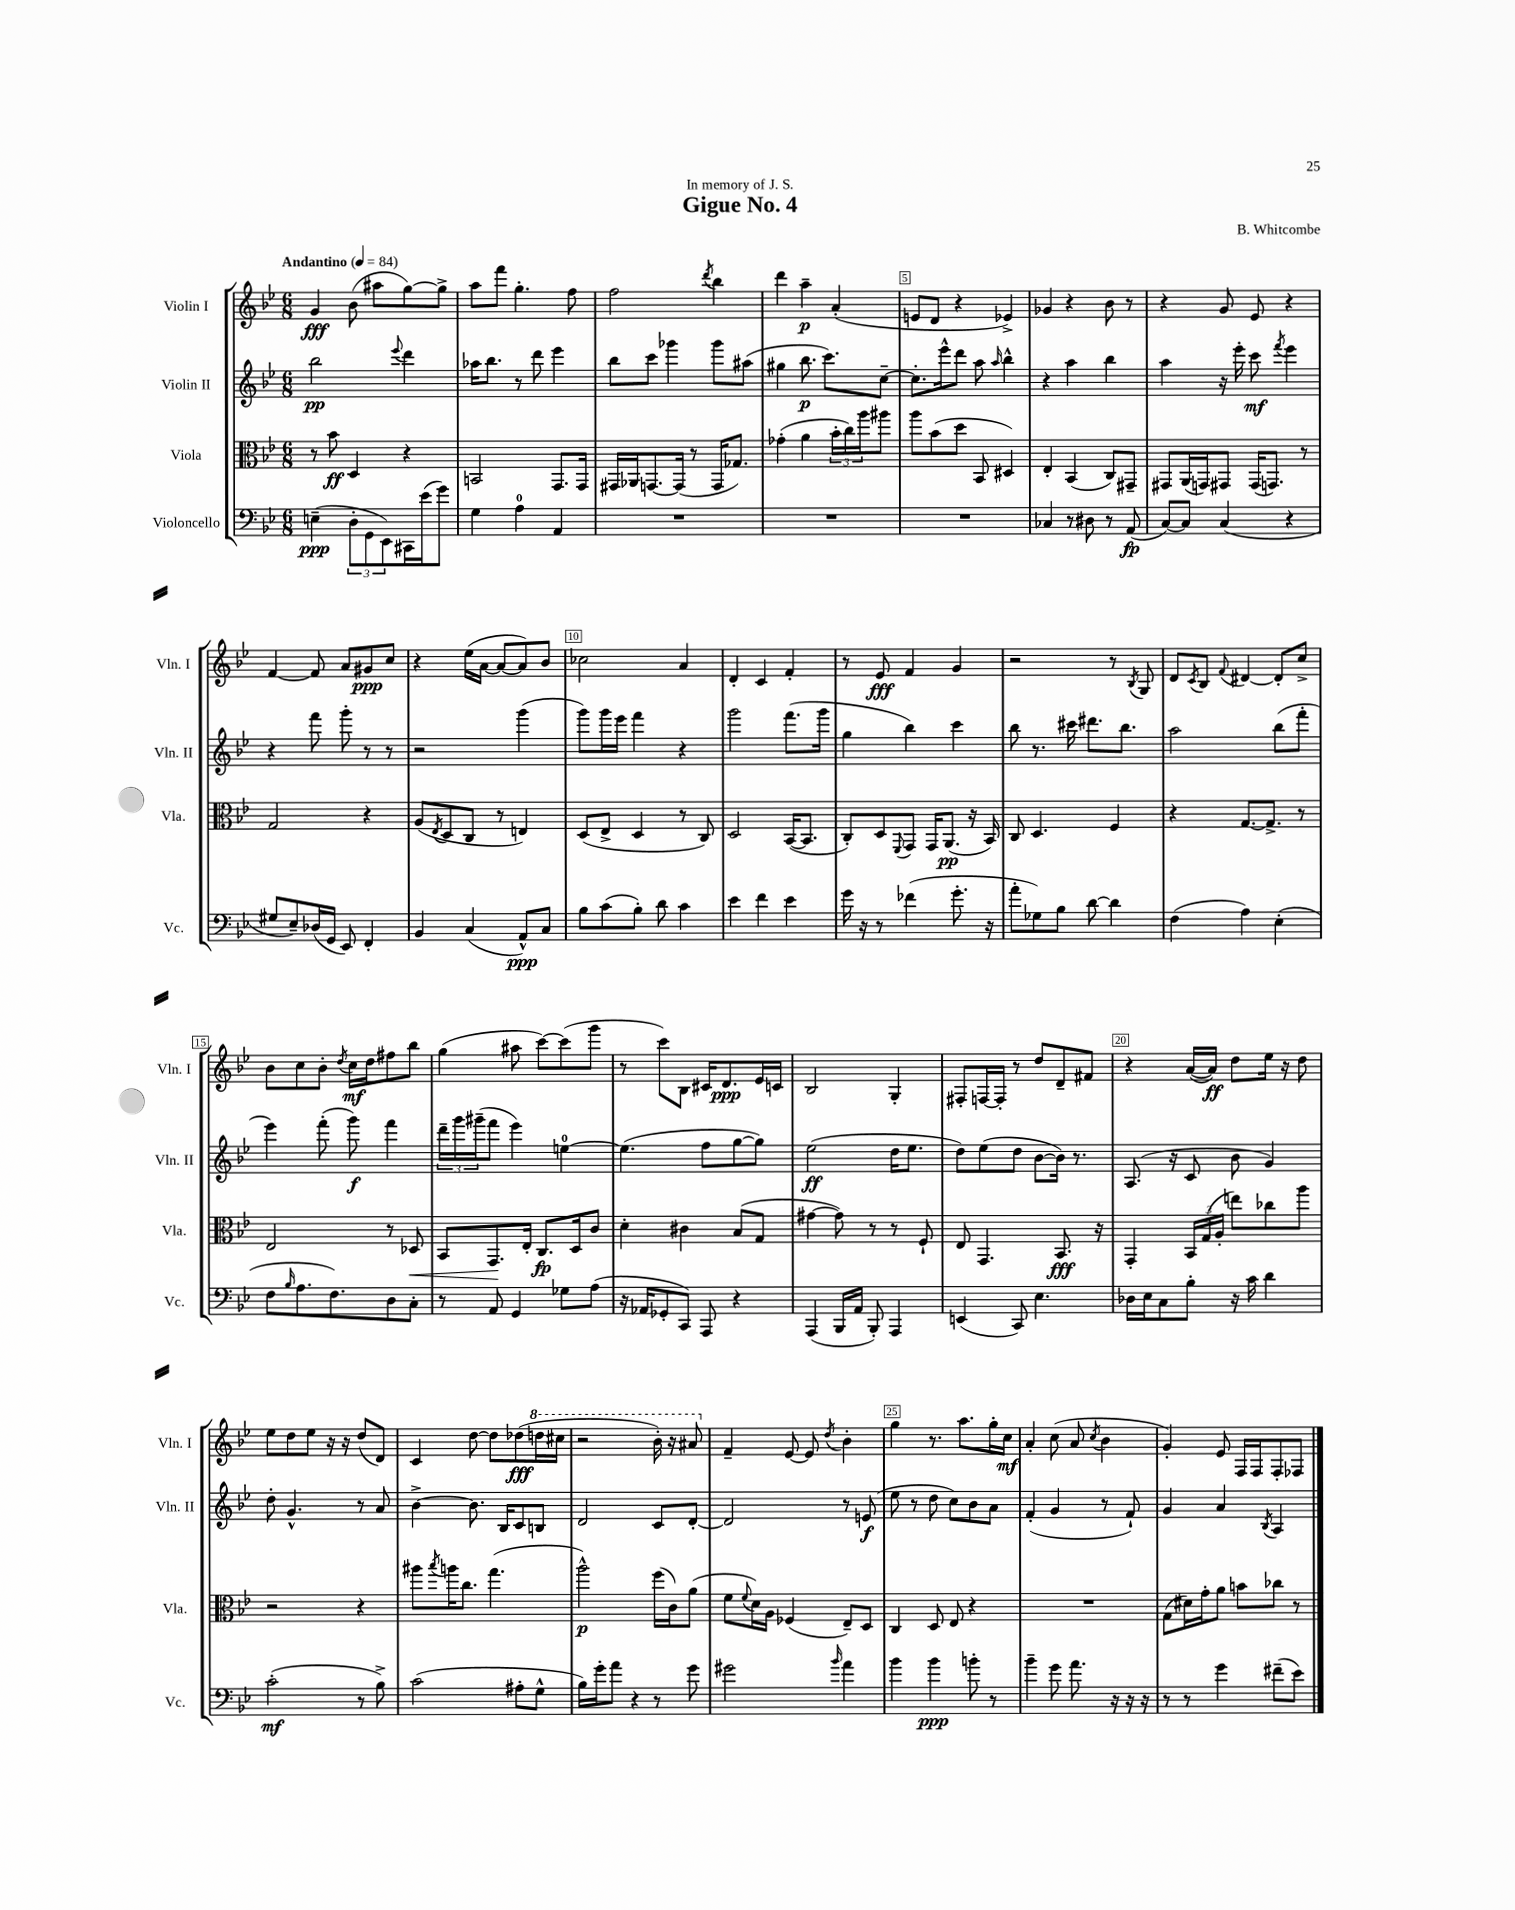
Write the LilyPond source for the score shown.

\header { title = "Gigue No. 4" composer = "B. Whitcombe" dedication = "In memory of J. S." }
<<
\new StaffGroup <<
\new Staff = "s0" \with { instrumentName = "Violin I" shortInstrumentName = "Vln. I" } {
    \clef treble \key bes \major \numericTimeSignature \time 6/8 \tempo "Andantino" 4 = 84
    g'4\fff bes'8( ais''8 g''8~) g''8-> |
    a''8 f'''8 g''4.-. f''8 |
    f''2 \acciaccatura { d'''8 } bes''4 |
    d'''4 a''4--\p a'4-.( |
    e'8 d'8 r4 ees'4->) |
    ges'4 r4 bes'8 r8 |
    r4 g'8 ees'8 r4 |
    f'4~ f'8 a'8 gis'8\ppp c''8 |
    r4 ees''16( a'16~ a'8~ a'8) bes'8 |
    ces''2 a'4 |
    d'4-. c'4 f'4-. |
    r8 ees'8\fff f'4 g'4 |
    r2 r8 \acciaccatura { bes8 } g8 |
    d'8 \acciaccatura { c'8 } bes8 \appoggiatura { f'8 } dis'4~ dis'8-. c''8-> |
    bes'8 c''8 bes'8-. \acciaccatura { d''8 } c''16\mf d''16 fis''8 bes''8 |
    g''4( ais''8 c'''8~) c'''8( g'''8 |
    r8 c'''8) bes8 cis'16 d'8.\ppp ees'16 c'16 |
    bes2 g4-. |
    fis8-. f16~ f16-. r8 d''8 d'8-- fis'8 |
    r4 a'16~( a'16\ff) d''8 ees''16 r16 d''8 |
    ees''8 d''8 ees''8 r16 r16 d''8( d'8) |
    c'4 d''8~ d''8 des''8\fff( \ottava #1 d'''!16 cis'''16 |
    r2 bes''16-.) r16 ais''8 \ottava #0 |
    f'4-- ees'8~ ees'8 \acciaccatura { d''8 } bes'4-. |
    g''4 r8. a''8. g''16-. c''16\mf |
    a'4-. c''8( a'8 \acciaccatura { c''8 } bes'4 |
    g'4-.) ees'8 f16 f16 f8-. fes8 \bar "|." |
}
\new Staff = "s1" \with { instrumentName = "Violin II" shortInstrumentName = "Vln. II" } {
    \clef treble \key bes \major \numericTimeSignature \time 6/8
    bes''2\pp \appoggiatura { ees'''8 } d'''4 |
    aes''16 bes''8. r8 d'''8 ees'''4 |
    bes''8 c'''8 ges'''4 ges'''8 ais''8( |
    gis''4 bes''8.\p c'''8.) c''8~-- |
    c''8.-. ees'''16-^ d'''8 a''8 \grace { a''16 } bes''4-^ |
    r4 a''4 bes''4 |
    a''4 r16 ees'''16-. c'''8\mf \acciaccatura { f'''8 } ees'''4 |
    r4 f'''8 g'''8-. r8 r8 |
    r2 g'''4( |
    g'''8) g'''16 ees'''16 f'''4 r4 |
    g'''2 f'''8.( g'''16 |
    g''4 bes''4) c'''4 |
    bes''8 r8. cis'''16 dis'''8. bes''8. |
    a''2 bes''8( f'''8-. |
    ees'''4) f'''8-.( g'''8\f) f'''4 |
    \tuplet 3/2 { d'''16-- g'''16 gis'''16--( } f'''8 ees'''4) e''4-0~ |
    e''4.( f''8 g''8~ g''8) |
    ees''2\ff( d''16 ees''8. |
    d''8) ees''8( d''8 bes'8~ bes'16) r8. |
    a8.( r16 c'8 bes'8 g'4) |
    d''8-. g'4.-^ r8 a'8 |
    bes'4~-> bes'8. bes16 c'8 b8 |
    d'2 c'8 d'8~-. |
    d'2 r8 e'8\f( |
    ees''8 r8 d''8 c''8) bes'8 a'8 |
    f'4-.( g'4 r8 f'8-!) |
    g'4 a'4 \acciaccatura { bes8 } a4 \bar "|." |
}
\new Staff = "s2" \with { instrumentName = "Viola" shortInstrumentName = "Vla." } {
    \clef alto \key bes \major \numericTimeSignature \time 6/8
    r8 bes'8\ff d4 r4 |
    b,2 g,8. g,16 |
    gis,16 aes,16 g,8.~ g,16( r8 g,16 ges8.) |
    ges'4-.( a'4 \tuplet 3/2 { bes'16-. c''16) a''16 } ais''8 |
    a''8 bes'8( d''8 bes,8 dis4) |
    ees4-. bes,4( c8) gis,8-- |
    gis,8 a,16( g,16) gis,8 gis,16( g,8.) r8 |
    g2 r4 |
    a8( \acciaccatura { ees8 } d8 c8 r8 e4) |
    d8( ees8-> d4 r8 c8) |
    d2 bes,16~( bes,8. |
    c8-.) d8 \appoggiatura { f,8 } g,8 g,16 a,8.\pp( r16 bes,16) |
    c8 d4. f4 |
    r4 g8.~ g8.-> r8 |
    ees2 r8 des8\< |
    bes,8 g,8.\! ees16-. c8.\fp d16 c'8 |
    d'4-. cis'4 bes8( g8 |
    gis'4~ gis'8) r8 r8 f8-! |
    ees8 g,4. bes,8.\fff r16 |
    g,4-. \tuplet 3/2 { bes,16 g16( a16-. } e''8) ces''8 a''8 |
    r2 r4 |
    ais''8 \acciaccatura { bes''8 } a''16 c''8. g''4.( |
    a''2-^\p) f''16( c'16) a'8( |
    f'8 \appoggiatura { f'8 } d'16) a16 fes4( ees8--) d8 |
    c4 d8 ees8 r4 |
    R2. |
    g8( dis'16) g'16-. a'8 b'8 ces''8 r8 \bar "|." |
}
\new Staff = "s3" \with { instrumentName = "Violoncello" shortInstrumentName = "Vc." } {
    \clef bass \key bes \major \numericTimeSignature \time 6/8
    e4--\ppp( \tuplet 3/2 { d8-. g,8 ees,8) } cis,16 ees'16( g'8) |
    g4 a4-0 a,4 |
    R2. |
    R2. |
    R2. |
    ces4 r8 dis8 r8 a,8\fp( |
    c8~) c8 c4( r4 |
    gis8 ees8--) des16( g,16 ees,8) f,4-. |
    bes,4 c4( a,8-^\ppp) c8 |
    bes8 c'8( bes8-.) d'8 c'4 |
    ees'4 f'4 ees'4 |
    g'16 r16 r8 fes'4( g'8.-. r16 |
    a'8-. ges8) bes8 d'8~ d'4 |
    f4( a4) ees4-.( |
    f8 \grace { bes16 } a8. f8.) d8 c8-. |
    r8 a,8 g,4 ges8 a8( |
    r16 aes,16 ges,8-. c,8) a,,8 r4 |
    a,,4( bes,,16 a,16 bes,,8-.) a,,4 |
    e,4( c,8) ees4. |
    des16 ees16 c8 bes8-. r16 c'16 d'4 |
    c'2-.\mf( r8 bes8->) |
    c'2( ais8-. g8-^ |
    bes16) g'16-. a'8 r4 r8 g'8 |
    gis'2 \grace { bes'16 } a'4 |
    bes'4 bes'4\ppp b'8-. r8 |
    bes'4-- g'8 a'8. r16 r16 r16 |
    r8 r8 g'4 fis'8--( ees'8) \bar "|." |
}
>>
>>
\layout { \context { \Score \override BarNumber.break-visibility = ##(#f #t #t) barNumberVisibility = #(every-nth-bar-number-visible 5) \override BarNumber.stencil = #(make-stencil-boxer 0.1 0.3 ly:text-interface::print) } }
